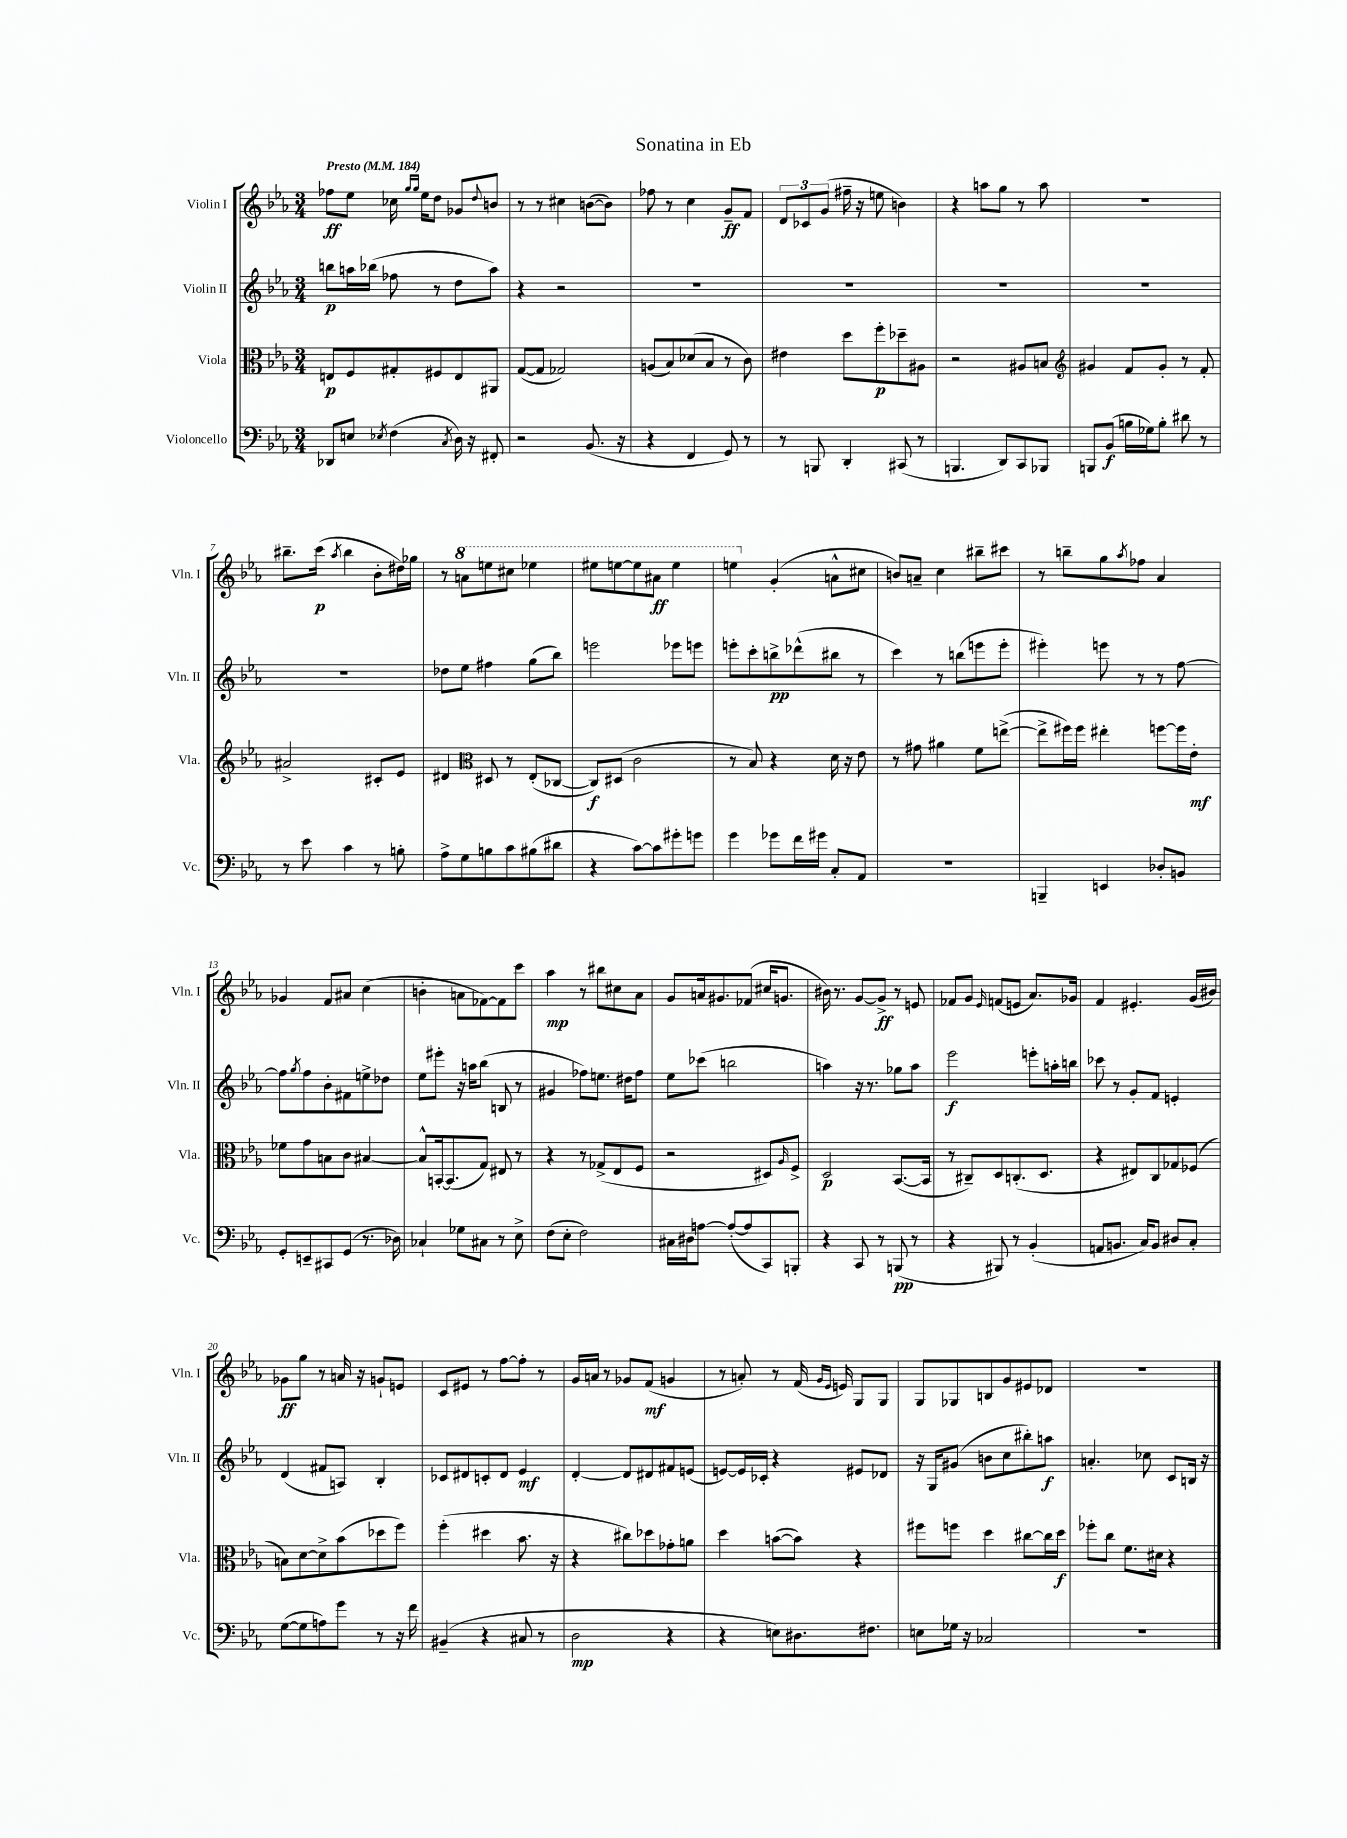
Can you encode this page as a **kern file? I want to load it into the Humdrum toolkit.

**kern	**kern	**kern	**kern
*staff4	*staff3	*staff2	*staff1
*clefF4	*clefC3	*clefG2	*clefG2
*k[b-e-a-]	*k[b-e-a-]	*k[b-e-a-]	*k[b-e-a-]
*M3/4	*M3/4	*M3/4	*M3/4
*MM184	*MM184	*MM184	*MM184
8DD-	8E	8bb	8ff-
8E	8F	16aa	8ee-
.	.	(16bb-	.
8qE-	.	.	.
(4F	8G#'	8ff-	16cc-
.	.	.	16qqgg
.	.	.	16qqgg
.	.	.	16ee-
.	8F#	8r	8dd
8qC	.	.	.
16D)	8E	8dd	8g-
16r	.	.	.
.	.	.	8qqdd
8FF#'	8AA#	8aa)	8b
=	=	=	=
2r	([8G	4r	8r
.	8G]	.	8r
.	2G-)	2r	4cc#
(8.BB-	.	.	([8b
.	.	.	8b])
16r	.	.	.
=	=	=	=
4r	(8A	2.r	8ff-
.	8B-)	.	8r
4FF	(8d-	.	4cc
.	8B-	.	.
8GG)	8r	.	8g~
8r	8c)	.	8f
=	=	=	=
8r	4e#	2.r	12d
.	.	.	12c-
8BBB	.	.	.
.	.	.	(12g
4DD'	8dd	.	16ff#~
.	.	.	16r
.	8ff'	.	8ee
(8CC#	8dd-~	.	4b)
8r	8A#	.	.
=	=	=	=
4.BBB	2r	2.r	4r
.	.	.	8aa
8DD)	.	.	8gg
8CC	8A#	.	8r
8BBB-	8B	.	8aa
=	=	=	=
*	*clefG2	*	*
8BBB	4g#	2.r	2.r
(8BB-	.	.	.
16B	8f	.	.
16G-)	.	.	.
8B'	8g#'	.	.
8d#	8r	.	.
8r	8f'	.	.
=	=	=	=
8r	2a#^	2.r	8.bb#~
8e-	.	.	.
.	.	.	(16ccc
.	.	.	8qaa-
4c	.	.	4bb#
8r	8c#'	.	8b-'
8B'	8e-	.	16dd#)
.	.	.	16gg-
=	=	=	=
8A-^	4d#	8dd-	8r
8G	.	8ee-	8aa
*	*clefC3	*	*
8B	8D#	4ff#	8eee
8c	8r	.	8ccc#
(8B#	(8E-'	(8gg	4eee-
8d#	[8C-	8bb-)	.
=	=	=	=
4r	8C-])	2eee	8eee#
.	(8D#	.	[8eee
[8c)	2c	.	8eee]
8c]	.	.	8aa#
8g#'	.	8eee-	4eee
8g	.	8eee	.
=	=	=	=
4g	8r	8eee'	4eee
.	8B-)	8ccc'	.
8g-	4r	8bb^	(4g'
16f	.	(8ddd-^^	.
16g#	.	.	.
8C'	16d	8bb#	8a^^
.	16r	.	.
8AA-	8e-	8r	8cc#
=	=	=	=
2.r	8r	4ccc)	8b)
.	8g#	.	8a~
.	4a#	8r	4cc
.	.	(8bb	.
.	8f	8eee	8bb#~
.	([8ee^	8eee'	8ccc#
=	=	=	=
4BBB~	8ee^]	4eee#')	8r
.	16ff#)	.	8bb~
.	16ff#	.	.
4EE	4ee#'	8eee	8gg
.	.	.	8qaa-
.	.	8r	8ff-
8D-'	[8ff	8r	4a-
8BB	16ff]	[8ff	.
.	16e-'	.	.
=	=	=	=
8GG'	8f-	8ff]	4g-
.	.	8qgg	.
8EE~	8g	8ff	.
8CC#	8B	8b-'	8f
(8GG	8c	8f#	8a#
8.r	[4B#	8ee^	(4cc
.	.	8dd-	.
16D-)	.	.	.
=	=	=	=
4C-`	8B#^^]	8ee-	4b'
.	[16BB'	8eee#'	.
.	(8.BB]	.	.
8G-	.	16r	8a
.	.	16aa	.
8C#	8G)	(8bb-	[8f-)
8r	8E#	8B	8f-]
8E-^	8r	8r	8ccc
=	=	=	=
(8F	4r	4g#	4aa-
8E-'	.	.	.
2F)	8r	8ff-)	8r
.	(8G-^	8.ee	8bb#
.	8E-	.	8cc#
.	.	16dd#	.
.	8F	8ff-	8a-
=	=	=	=
16C#	2r	8ee-	8g
16D#	.	.	.
[8A	.	(8ccc-	16a
.	.	.	8.g#
(8A'_	.	2bb	.
8A]	.	.	(8f-
8CC)	8D#)	.	16cc#
.	.	.	8.g
.	16qqA-	.	.
8BBB'	8F^	.	.
=	=	=	=
4r	2D	4aa)	16b#)
.	.	.	8.r
8CC	.	16r	[8g
.	.	8.r	.
8r	.	.	8g^]
(8BBB	([8.BB-	8gg-	8r
8r	.	8aa	8e
.	16BB-]	.	.
=	=	=	=
4r	8r	2eee-	8f-
.	8C#~)	.	8g
.	.	.	16qqe-
8BBB#)	8D	.	(8f
8r	(8.C'	.	8e
(4BB-'	.	8eee'	8.a-)
.	8.D	.	.
.	.	16aa'	.
.	.	16bb	16g-
=	=	=	=
8AA	4r	8ccc-	4f
8.BB	.	8r	.
.	8E#)	8g'	4.e#'
16C)	.	.	.
8BB	8C	8f	.
8D#	8G-	4e'	.
8C'	(8F-	.	(16g
.	.	.	16b#)
=	=	=	=
([8G	8B)	(4d	8g-
8G]	[8d	.	8gg
8A)	8d^]	8f#	8r
8g	(8b-	8A)	16a
.	.	.	16r
8r	8dd-	4B-'	8g`
16r	8ff)	.	8e
16f	.	.	.
=	=	=	=
(4BB#~	(4ff'	8c-	8c
.	.	8d#	8e#
4r	4dd#	8c'	8r
.	.	8d#	[8ff
8C#	8.b-	4e-	8ff']
8r	.	.	8r
.	16r	.	.
=	=	=	=
2D	4r	[4d'	16g
.	.	.	16a
.	.	.	8r
.	8cc#)	8d]	8g-
.	8dd-	8d#	(8f
4r	8g-'	8f#	4g
.	8a	(8e	.
=	=	=	=
4r	4dd	[8e)	8r
.	.	16e]	8a')
.	.	16c-'	.
8E)	([8b	4r	8r
8.D#	8b])	.	(16f
.	.	.	16qqg
.	.	.	16qqe-
.	.	.	16e)
.	4r	8e#	8G
8.F#	.	.	.
.	.	8d-	8G
=	=	=	=
8E	8ff#	16r	8G
.	.	16G	.
16G-	8ff	(8g#	8G-
16r	.	.	.
2C-	4dd	8b	8B
.	.	8cc	8g
.	[8cc#	8bb#')	8e#
.	16cc#]	8aa	8d-
.	16dd	.	.
=	=	=	=
2.r	8ff-'	4.a'	2.r
.	8cc	.	.
.	8.f	.	.
.	.	8cc-	.
.	16d#	.	.
.	4r	8c	.
.	.	16B	.
.	.	16r	.
==	==	==	==
*-	*-	*-	*-
